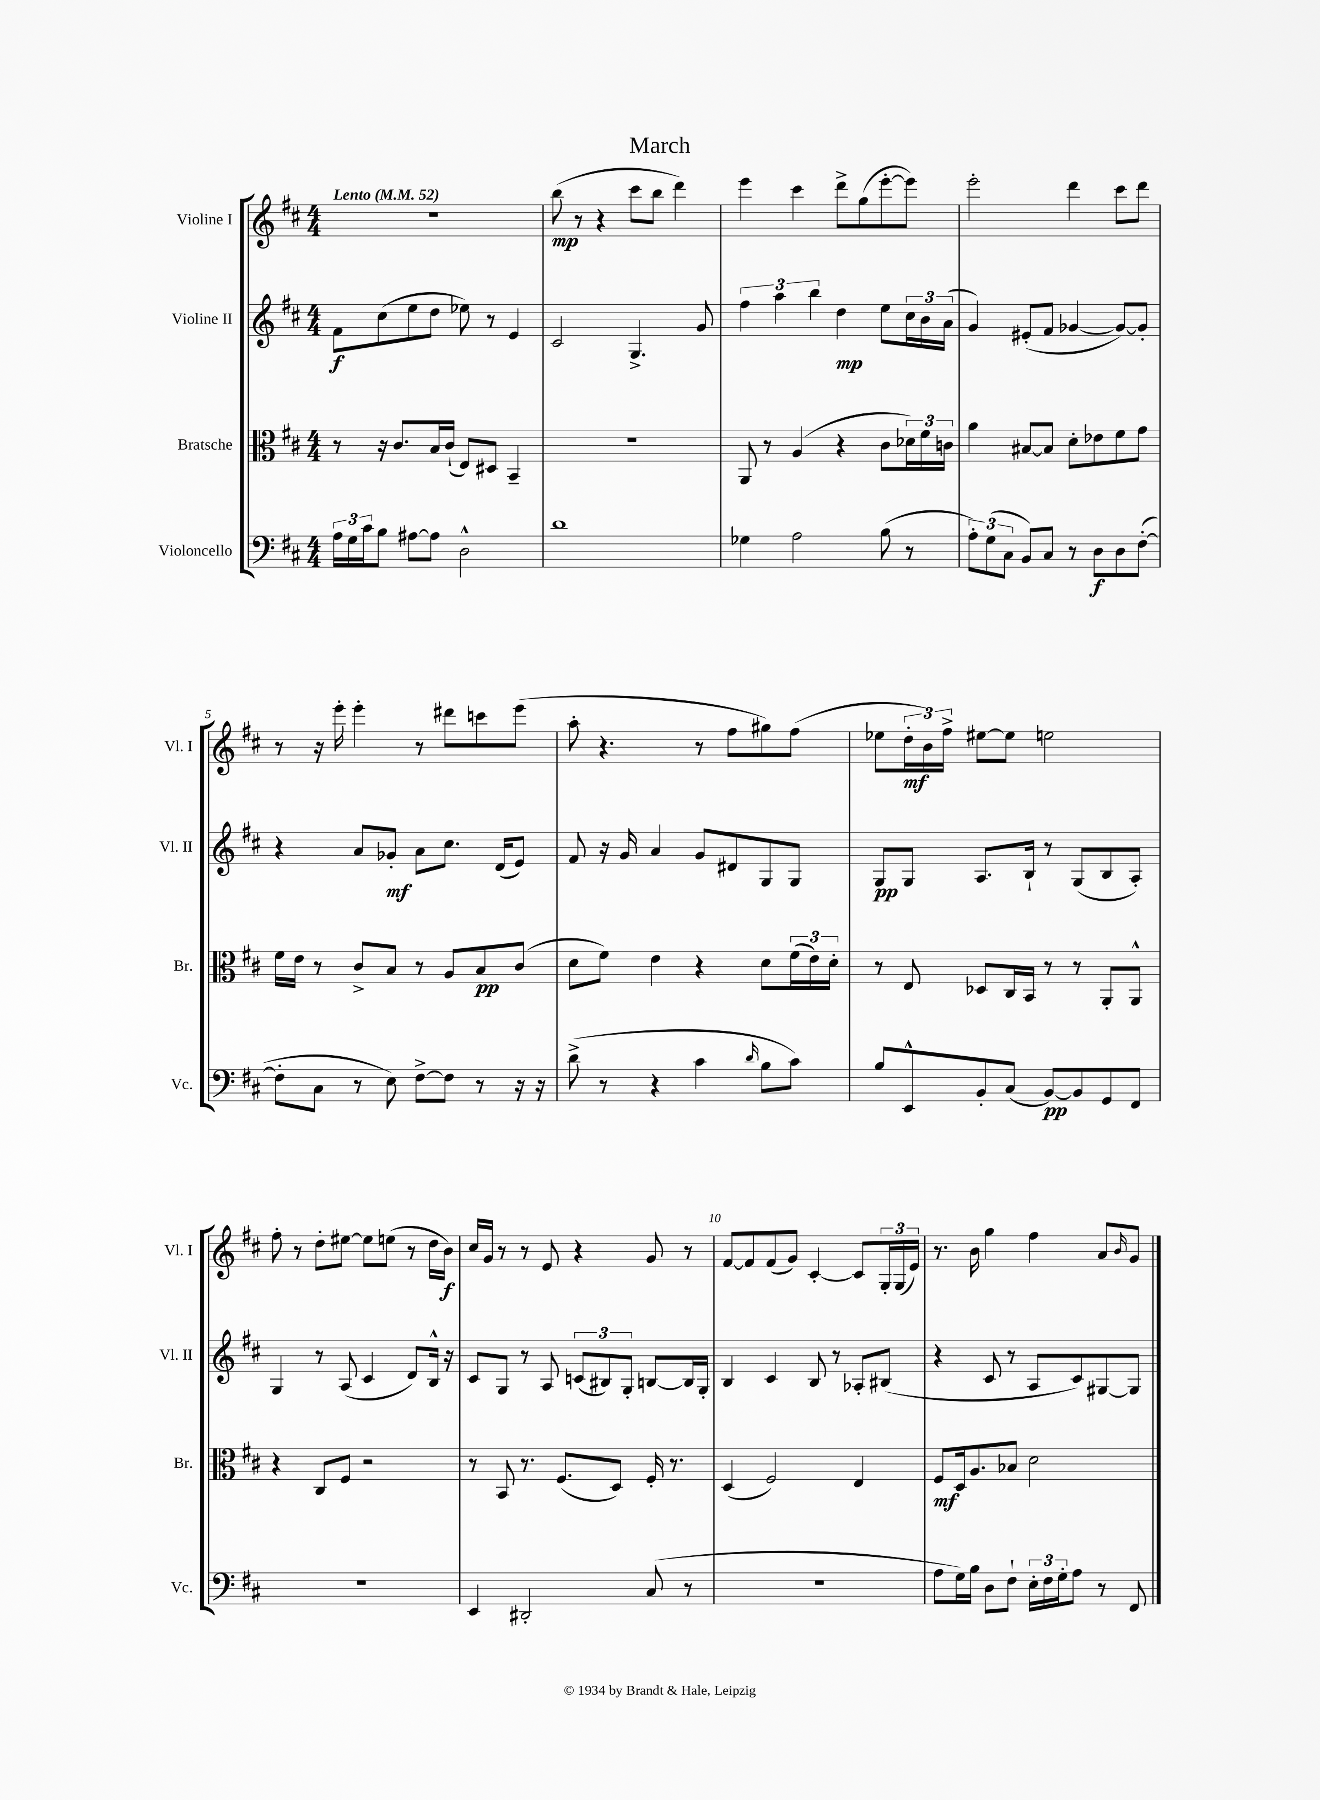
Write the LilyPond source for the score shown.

\header { title = "March" }
<<
\new StaffGroup <<
\new Staff = "s0" \with { instrumentName = "Violine I" shortInstrumentName = "Vl. I" } {
    \clef treble \key d \major \numericTimeSignature \time 4/4 \tempo "Lento" 4 = 52
    R1 |
    b''8\mp( r8 r4 cis'''8 b''8 d'''4) |
    e'''4 cis'''4 d'''8-> g''8( e'''8~-. e'''8) |
    e'''2-. d'''4 cis'''8 d'''8 |
    r8 r16 e'''16-. e'''4-. r8 dis'''8 c'''8 e'''8( |
    a''8-. r4. r8 fis''8 gis''8) fis''8( |
    ees''8 \tuplet 3/2 { d''16-.\mf b'16) fis''16-> } eis''8~ eis''8 e''2 |
    fis''8-. r8 d''8-. eis''8~ eis''8 e''8( r8 d''16 b'16\f) |
    cis''16 g'16 r8 r8 e'8 r4 g'8 r8 |
    fis'8~ fis'8 fis'8( g'8) cis'4~-. cis'8 \tuplet 3/2 { g16-. g16( e'16) } |
    r8. b'16 g''4 fis''4 a'8 \grace { b'16 } g'8 \bar "|." |
}
\new Staff = "s1" \with { instrumentName = "Violine II" shortInstrumentName = "Vl. II" } {
    \clef treble \key d \major \numericTimeSignature \time 4/4
    fis'8\f cis''8( e''8 d''8 ees''8) r8 e'4 |
    cis'2 g4.-> g'8 |
    \tuplet 3/2 { fis''4 a''4 b''4 } d''4\mp e''8 \tuplet 3/2 { cis''16 b'16 a'16( } |
    g'4) eis'8-.( fis'8 ges'4~ ges'8~) ges'8-. |
    r4 a'8 ges'8-.\mf a'8 cis''8. d'16( e'8) |
    fis'8 r16 g'16 a'4 g'8 dis'8 g8 g8 |
    g8\pp g8 a8. b16-! r8 g8( b8 a8-.) |
    g4 r8 a8( cis'4 d'8) b16-^ r16 |
    cis'8 g8 r8 a8 \tuplet 3/2 { c'8( bis8) g8-. } b8~ b16 g16-. |
    b4 cis'4 b8 r8 aes8-. bis8( |
    r4 cis'8 r8 a8 cis'8) gis8~ gis8 \bar "|." |
}
\new Staff = "s2" \with { instrumentName = "Bratsche" shortInstrumentName = "Br." } {
    \clef alto \key d \major \numericTimeSignature \time 4/4
    r8 r16 cis'8. b16 cis'16-!( e8) dis8 b,4-- |
    R1 |
    a,8 r8 a4( r4 cis'8 \tuplet 3/2 { des'16) fis'16 c'16 } |
    a'4 bis8~ bis8 d'8-. ees'8 fis'8 g'8 |
    fis'16 e'16 r8 cis'8-> b8 r8 a8 b8\pp cis'8( |
    d'8 fis'8) e'4 r4 d'8 \tuplet 3/2 { fis'16( e'16) d'16-. } |
    r8 e8 des8 cis16 b,16 r8 r8 a,8-. a,8-^ |
    r4 cis8 fis8 r2 |
    r8 b,8 r8. fis8.( d8) fis16-. r8. |
    d4( fis2) e4 |
    fis8\mf d16 a8. bes8 d'2 \bar "|." |
}
\new Staff = "s3" \with { instrumentName = "Violoncello" shortInstrumentName = "Vc." } {
    \clef bass \key d \major \numericTimeSignature \time 4/4
    \tuplet 3/2 { a16 g16 cis'16 } b8 ais8~ ais8 d2-^ |
    d'1 |
    ges4 a2 b8( r8 |
    \tuplet 3/2 { a8-.) g8( cis8 } b,8) cis8 r8 d8\f d8 fis8~-.( |
    fis8-. cis8 r8 e8) fis8~-> fis8 r8 r16 r16 |
    d'8->( r8 r4 cis'4 \grace { d'16 } b8 cis'8) |
    b8 e,8-^ b,8-. cis8( b,8~\pp) b,8 g,8 fis,8 |
    R1 |
    e,4 dis,2-. cis8( r8 |
    R1 |
    a8 g16) b16 d8 fis8-! \tuplet 3/2 { e16-. fis16 g16-. } a8 r8 fis,8 \bar "|." |
}
>>
>>
\layout { \context { \Score \override BarNumber.break-visibility = ##(#f #t #t) barNumberVisibility = #(every-nth-bar-number-visible 5) } }
